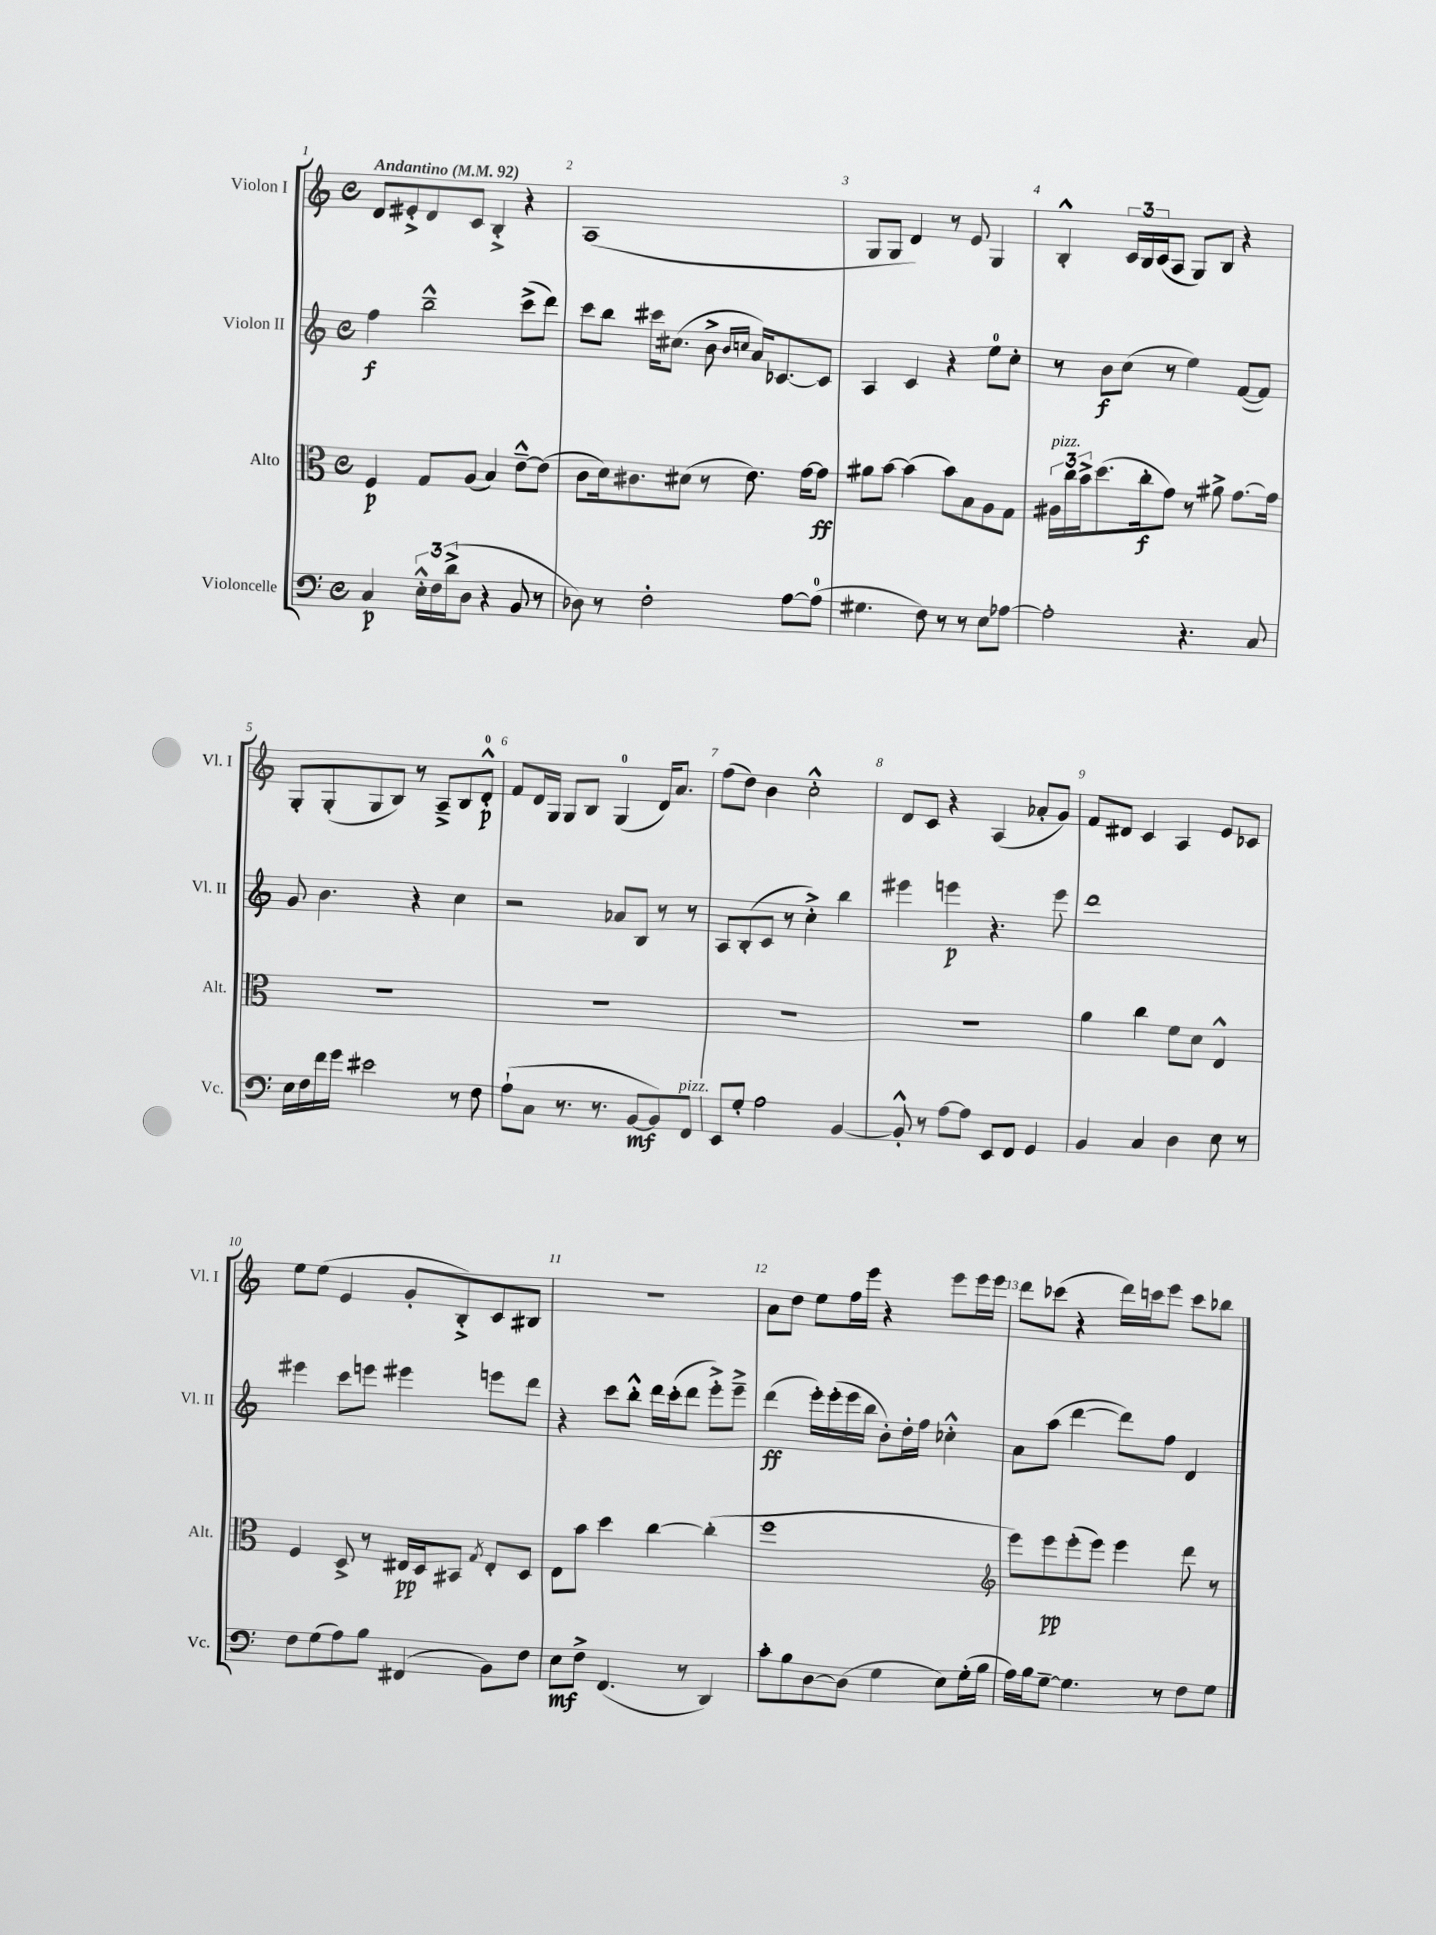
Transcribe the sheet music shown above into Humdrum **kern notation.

**kern	**dynam	**kern	**dynam	**kern	**dynam	**kern	**dynam
*part4	*part4	*part3	*part3	*part2	*part2	*part1	*part1
*staff4	*staff4	*staff3	*staff3	*staff2	*staff2	*staff1	*staff1
*I"Violoncelle	*	*I"Alto	*	*I"Violon II	*	*I"Violon I	*
*I'Vc.	*	*I'Alt.	*	*I'Vl. II	*	*I'Vl. I	*
*clefF4	*	*clefC3	*	*clefG2	*	*clefG2	*
*k[]	*	*k[]	*	*k[]	*	*k[]	*
*M4/4	*	*M4/4	*	*M4/4	*	*M4/4	*
*met(c)	*	*met(c)	*	*met(c)	*	*met(c)	*
*MM92	*	*MM92	*	*MM92	*	*MM92	*
=1	=1	=1	=1	=1	=1	=1	=1
!	!	!	!	!	!	!LO:TX:a:B:t=Andantino	!
4C/	p	4F/	p	4ff\	f	8d/L	.
.	.	.	.	.	.	8e#X'^/	.
24E'^^\LL	.	8G/L	.	2bb~^^\	.	8d/	.
24F\	.	.	.	.	.	.	.
(24d^\J	.	.	.	.	.	.	.
8D\J	.	(8A/J	.	.	.	8c/J	.
4r	.	4B/)	.	.	.	4B'^/	.
8BB/	.	[8e~^^\L	.	(8ccc^\L	.	4r	.
8r	.	(8e\J]	.	8ddd\J)	.	.	.
=2	=2	=2	=2	=2	=2	=2	=2
8D-X\)	.	8c\L	.	8ccc\L	.	(1A	.
8r	.	16d\k)	.	8bb\J	.	.	.
.	.	8.c#X\	.	.	.	.	.
2F'\	.	.	.	16ccc#X\KL	.	.	.
.	.	.	.	(8.cc#X\J	.	.	.
.	.	(8d#X\J	.	.	.	.	.
.	.	8r	.	8b^\	.	.	.
.	.	.	.	16qqb/LL	.	.	.
.	.	.	.	16qqccn/JJ	.	.	.
.	.	8.e\)	.	16a/KL)	.	.	.
.	.	.	.	[8.c-X/	.	.	.
[8A\L	.	.	.	.	.	.	.
.	.	[16g\KL	.	.	.	.	.
(8A\J]	.	8g\J]	ff	8c-/J]	.	.	.
=3	=3	=3	=3	=3	=3	=3	=3
4.G#X\	.	8a#X\L	.	4A/	.	8G/L	.
.	.	[8b\J	.	.	.	8G/J	.
.	.	(4b\]	.	4c/	.	4d/)	.
8F\)	.	.	.	.	.	.	.
8r	.	8b\L)	.	4r	.	8r	.
8r	.	8B\	.	.	.	8e/	.
8E\L	.	8A\	.	8ee\L	.	4G/	.
[8A-X\J	.	8G\J	.	8cc'\J	.	.	.
=4	=4	=4	=4	=4	=4	=4	=4
!	!	!LO:TX:a:i:t=pizz.	!	!	!	!	!
2A-'\]	.	24A#X\LL	.	8r	.	4B'^^/	.
.	.	24cc\	.	.	.	.	.
.	.	24b^\J	.	.	.	.	.
.	.	(8.dd\	.	8b\L	f	.	.
.	.	.	.	(8cc\J	.	24c/LL	.
.	.	.	.	.	.	24B/	.
.	.	16cc'\k	f	.	.	.	.
.	.	.	.	.	.	(24c/J	.
.	.	8g\J)	.	8r	.	8A/J	.
4.r	.	8r	.	4ee\)	.	8G/L)	.
.	.	8a#X^\	.	.	.	8B/J	.
.	.	[8.g\L	.	([8f/L	.	4r	.
8C/	.	.	.	8f/J])	.	.	.
.	.	16g\Jk]	.	.	.	.	.
!!LO:LB:g=z
=5	=5	=5	=5	=5	=5	=5	=5
16E\LL	.	1r	.	8g/	.	8G'/L	.
16F\	.	.	.	.	.	.	.
16f\	.	.	.	4.b\	.	(8G'/	.
16g\JJ	.	.	.	.	.	.	.
2e#X\	.	.	.	.	.	8G/	.
.	.	.	.	.	.	8B/J)	.
.	.	.	.	4r	.	8r	.
.	.	.	.	.	.	8A~^/L	.
8r	.	.	.	4cc\	.	8B/	.
8F\	.	.	.	.	.	8d'^^/J	p
=6	=6	=6	=6	=6	=6	=6	=6
(8A`\L	.	1r	.	2r	.	8f/L	.
8C\J	.	.	.	.	.	16d/L	.
.	.	.	.	.	.	16G/JJ	.
8.r	.	.	.	.	.	8G/L	.
.	.	.	.	.	.	8B/J	.
8.r	.	.	.	.	.	.	.
.	.	.	.	8a-X/L	.	(4G/	.
[8BB/L	mf	.	.	8B/J	.	.	.
8BB/])	.	.	.	8r	.	16d/KL)	.
.	.	.	.	.	.	8.a/J	.
!LO:TX:a:i:t=pizz.	!	!	!	!	!	!	!
8FF/J	.	.	.	8r	.	.	.
=7	=7	=7	=7	=7	=7	=7	=7
8EE/L	.	1r	.	8A/L	.	(8ff\L	.
8G'/J	.	.	.	(8B'/	.	8dd\J)	.
2A\	.	.	.	8c/J	.	4b\	.
.	.	.	.	8r	.	.	.
.	.	.	.	4cc'^\)	.	2cc'^^\	.
[4BB/	.	.	.	4bb\	.	.	.
=8	=8	=8	=8	=8	=8	=8	=8
8BB'^^/]	.	1r	.	4eee#X\	.	8d/L	.
8r	.	.	.	.	.	8c/J	.
[8A\L	.	.	.	4eeen\	p	4r	.
8A\J]	.	.	.	.	.	.	.
8EE/L	.	.	.	4.r	.	(4A/	.
8FF/J	.	.	.	.	.	.	.
4GG/	.	.	.	.	.	8a-X'/L	.
.	.	.	.	8eee\	.	8g/J)	.
=9	=9	=9	=9	=9	=9	=9	=9
4BB/	.	4a\	.	1ddd	.	8f/L	.
.	.	.	.	.	.	8d#X/J	.
4C/	.	4cc\	.	.	.	4c/	.
4D\	.	8f\L	.	.	.	4A/	.
.	.	8d\J	.	.	.	.	.
8E\	.	4E^^/	.	.	.	8e/L	.
8r	.	.	.	.	.	8c-X/J	.
!!LO:LB:g=z
=10	=10	=10	=10	=10	=10	=10	=10
8F\L	.	4F/	.	4eee#X\	.	8ee\L	.
(8G\	.	.	.	.	.	(8ee\J	.
8A\)	.	8D^/	.	8ccc\L	.	4e/	.
8B\J	.	8r	.	8eeen\J	.	.	.
(4FF#X/	.	16E#X/LL	pp	4eee#X\	.	8g'/L	.
.	.	16D/J	.	.	.	.	.
.	.	8BB#X/J	.	.	.	8B'^/)	.
.	.	8qG/	.	.	.	.	.
8BB\L)	.	8E#'/L	.	8eeen\L	.	8c/	.
8F\J	.	8D/J	.	8ddd\J	.	8B#X/J	.
=11	=11	=11	=11	=11	=11	=11	=11
8E\L	mf	8E\L	.	4r	.	1r	.
8F^\J	.	8b\J	.	.	.	.	.
(4.FF/	.	4dd\	.	8ccc\L	.	.	.
.	.	.	.	8bb'^^\J	.	.	.
.	.	[4cc\	.	16ddd\LL	.	.	.
.	.	.	.	(16ccc'\J	.	.	.
8r	.	.	.	8ddd\J	.	.	.
4DD/)	.	(4cc'\]	.	8eee'^\L)	.	.	.
.	.	.	.	8eee~^\J	.	.	.
=12	=12	=12	=12	=12	=12	=12	=12
8c'\L	.	1ff	.	(4ddd\	ff	8a\L	.
8B\	.	.	.	.	.	8dd\J	.
[8D\	.	.	.	16eee'\LL)	.	8ee\L	.
.	.	.	.	(16eee'\	.	.	.
(8D\J]	.	.	.	16eee\	.	16ff\L	.
.	.	.	.	16bb\JJ	.	16eee\JJ	.
4G\	.	.	.	8b'\L)	.	4r	.
.	.	.	.	16dd'\L	.	.	.
.	.	.	.	16ff\JJ	.	.	.
8E\L)	.	.	.	4cc-X'^^\	.	8eee\L	.
(16G'\L	.	.	.	.	.	16eee\L	.
16B\JJ	.	.	.	.	.	16eee\JJ	.
=13	=13	=13	=13	=13	=13	=13	=13
*	*	*clefG2	*	*	*	*	*
16A\LL)	.	8eee\L)	.	8a\L	.	8ddd\L	.
16B\J	.	.	.	.	.	.	.
[8G~\J	.	8eee\	pp	(8aa\J	.	(8ccc-X\J	.
4.G\]	.	(8eee'\	.	[4ddd\	.	4r	.
.	.	8eee\J)	.	.	.	.	.
.	.	4eee\	.	8ddd\L])	.	16ddd\LL)	.
.	.	.	.	.	.	16cccn\J	.
8r	.	.	.	8ff\J	.	8eee\J	.
8F\L	.	8ddd\	.	4d/	.	8ccc\L	.
8G\J	.	8r	.	.	.	8bb-X\J	.
==	==	==	==	==	==	==	==
*-	*-	*-	*-	*-	*-	*-	*-
